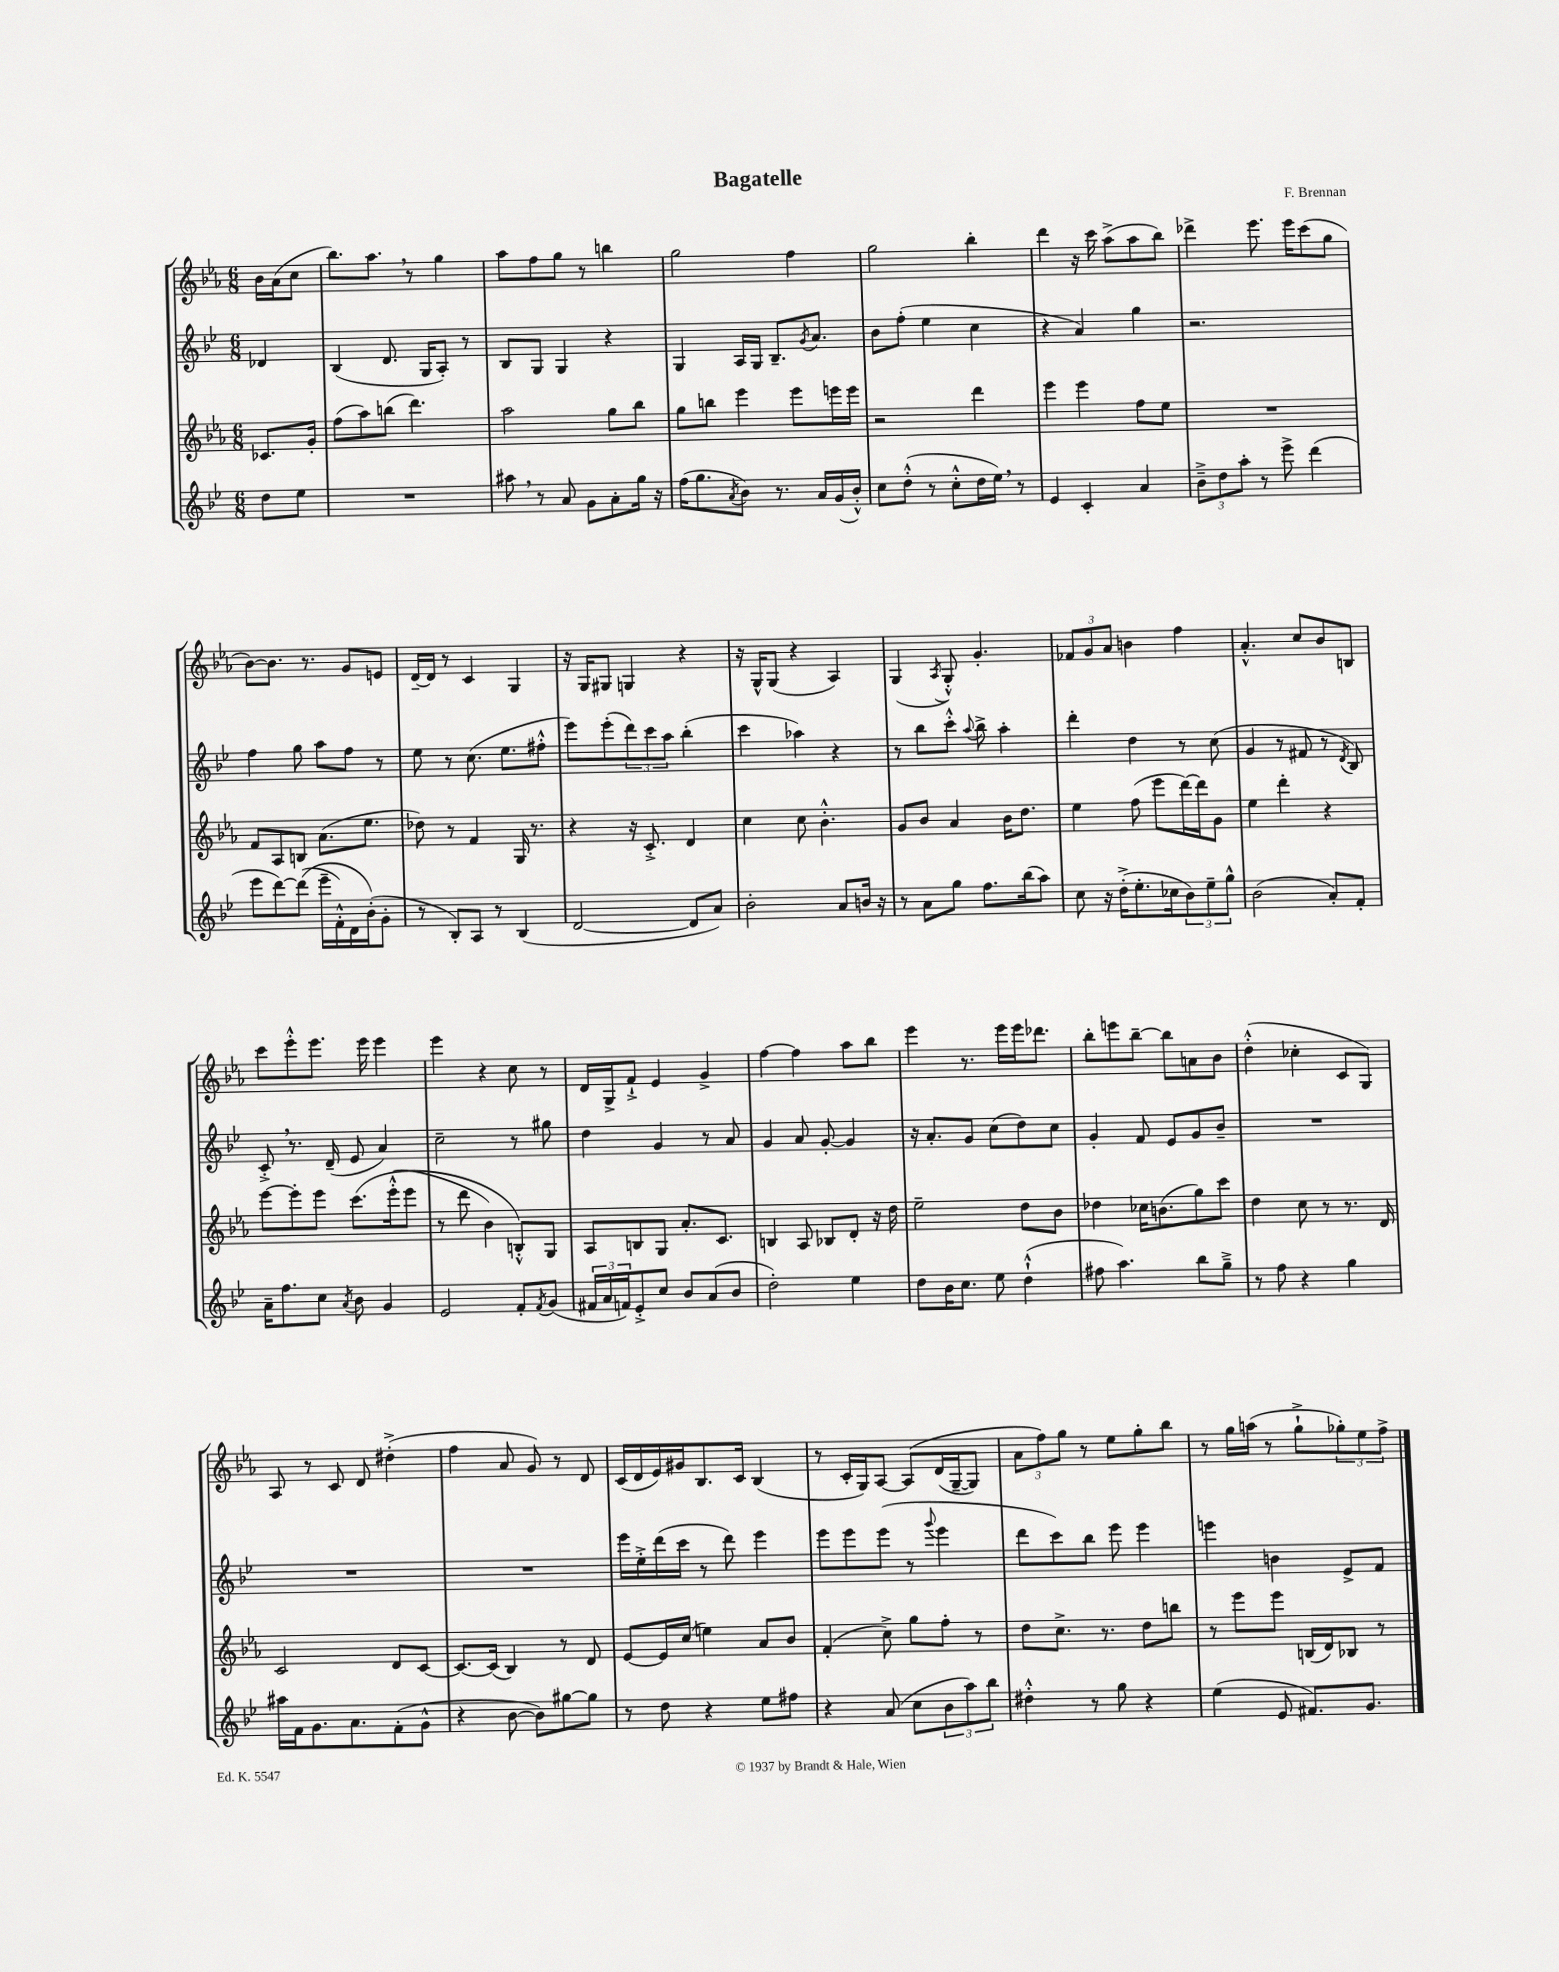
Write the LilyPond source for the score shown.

\header { title = "Bagatelle" composer = "F. Brennan" }
<<
\new StaffGroup <<
\new Staff = "s0" {
    \clef treble \key ees \major \numericTimeSignature \time 6/8 \partial 4
    bes'16 aes'16( c''8 |
    bes''8.) aes''8. \breathe r8 g''4 |
    aes''8 f''8 g''8 r8 b''4 |
    g''2 f''4 |
    g''2 bes''4-. |
    d'''4 r16 c'''16 aes''8->( aes''8 bes''8) |
    des'''4-> ees'''8. ees'''16 c'''8( g''8 |
    bes'8~) bes'8. r8. g'8 e'8 |
    d'16~-- d'16 r8 c'4 g4 |
    r16 g16 gis8 g4 r4 |
    r16 g16-^ g8( r4 aes4) |
    g4( \acciaccatura { aes8 } g8-.-^) g'4.-. |
    \tuplet 3/2 { fes'8 g'8 aes'8 } b'4 f''4 |
    aes'4.-.-^ c''8 bes'8 b8 |
    c'''8 ees'''8-.-^ ees'''8. ees'''16 ees'''4 |
    ees'''4 r4 c''8 r8 |
    d'16 g16-> f'8-!-> ees'4 g'4-> |
    f''4~ f''4 aes''8 bes''8 |
    ees'''4 r8. ees'''16 ees'''16 des'''8. |
    bes''8-. e'''8 bes''8~-- bes''8 a'8 bes'8 |
    d''4-.-^( ces''4-. c'8 g8) |
    aes8 r8 c'8 d'8 dis''4-.->( |
    f''4 aes'8 g'8) r8 d'8 |
    c'16( d'16 ees'16) gis'16 bes8. c'16 bes4( |
    r8 c'16-. g16) aes8~ aes8\( d'16( g16~-- g8) |
    \tuplet 3/2 { aes'8 f''8\) g''8 } r8 ees''8 g''8-. bes''8 |
    r8 g''16 a''16( r8 g''8-!-> \tuplet 3/2 { ges''8-.) ees''8 f''8-> } \bar "|." |
}
\new Staff = "s1" {
    \clef treble \key bes \major \numericTimeSignature \time 6/8 \partial 4
    des'4 |
    bes4( d'8. g16 a8-.) r8 |
    bes8 g8 g4 r4 |
    g4 a16 g16 bes8.-- \acciaccatura { g'8 } a'8. |
    bes'8 f''8-.( ees''4 c''4 |
    r4 a'4) g''4 |
    r2. |
    f''4 g''8 a''8 f''8 r8 |
    ees''8 r8 c''8.( ees''8. fis''8-.-^ |
    ees'''8) ees'''8-.( \tuplet 3/2 { d'''8) c'''8 a''8 } bes''4-.( |
    c'''4 aes''4) r4 |
    r8 bes''8 c'''8-.-^ \appoggiatura { a''8 } bes''8-> a''4-. |
    d'''4-. d''4 r8 c''8( |
    g'4 r8 fis'8 r8 \acciaccatura { d'8 } bes8) |
    c'8-.-> \breathe r8. d'16--( ees'8 a'4) |
    c''2-- r8 gis''8 |
    d''4 g'4 r8 a'8 |
    g'4 a'8 g'8~-. g'4 |
    r16 a'8.-. g'8 c''8( d''8) c''8 |
    g'4-. f'8 ees'8 g'8 bes'8-- |
    R2. |
    R2. |
    R2. |
    ees'''16 ees''16-.-> d'''16( c'''16 r8 d'''8) ees'''4 |
    ees'''8 ees'''8 ees'''8( r8 \appoggiatura { g'''8 } ees'''4 |
    d'''8 c'''8) bes''8 ees'''8 ees'''4 |
    e'''4 b'4 ees'8-> f'8 \bar "|." |
}
\new Staff = "s2" {
    \clef treble \key ees \major \numericTimeSignature \time 6/8 \partial 4
    ces'8. g'16-. |
    f''8( aes''8) b''8( d'''4.) |
    aes''2 g''8 bes''8 |
    g''8 b''8 ees'''4 ees'''8 e'''16 e'''16 |
    r2 d'''4 |
    ees'''4 ees'''4 f''8 ees''8 |
    R2. |
    f'8 aes8 b8 aes'8.( ees''8. |
    des''8) r8 f'4 g16 r8. |
    r4 r16 c'8.-.-> d'4 |
    c''4 c''8 bes'4.-.-^ |
    g'8 bes'8 aes'4 bes'16 d''8. |
    ees''4 f''8( ees'''8 d'''16~) d'''16 g'8 |
    ees''4 d'''4-. r4 |
    ees'''8~ ees'''8-. ees'''8 c'''8.\( ees'''16-.-^( ees'''8 |
    r8 d'''8 bes'4) b8-.-^\) g8 |
    aes8 b8 g8 aes'8.-. c'8. |
    b4 aes8 bes8 d'8-. r16 d''16 |
    ees''2-- d''8 bes'8 |
    des''4 ces''16 b'8.( g''8) c'''8 |
    d''4 c''8 r8 r8. d'16 |
    c'2 d'8 c'8~ |
    c'8.~ c'16( bes4) r8 d'8 |
    ees'8~ ees'16 c''16( e''4) aes'8 bes'8 |
    f'4-.( c''8->) g''8 f''8-. r8 |
    d''8 c''8.-> r8. d''8 b''8 |
    r8 ees'''8 ees'''8 b16( d'16) bes8 r8 \bar "|." |
}
\new Staff = "s3" {
    \clef treble \key bes \major \numericTimeSignature \time 6/8 \partial 4
    d''8 ees''8 |
    R2. |
    ais''8 \breathe r8 a'8 g'8 a'8-. g''16 r16 |
    f''16( g''8. \acciaccatura { a'8 } bes'8) r8. a'16 g'16( bes'16-.-^) |
    c''8 d''8-.-^( r8 c''8-.-^ d''16 ees''16) \breathe r8 |
    ees'4 c'4-. a'4 |
    \tuplet 3/2 { bes'8---> d''8 a''8-. } r8 ees'''8-> d'''4( |
    ees'''8 d'''8~) d'''8(\( ees'''16-- f'16-.-^) d'16 bes'16-.(\) g'8-. |
    r8 bes8-.) a8 r8 bes4( |
    d'2~ d'8 a'8) |
    bes'2-. a'8 b'16 r16 |
    r8 a'8 g''8 f''8. bes''16( a''8) |
    c''8 r16 d''16-.->( ees''8.-. ces''16 \tuplet 3/2 { bes'8) ees''8-- g''8-^ } |
    bes'2( a'8-.) f'8-. |
    a'16-- f''8. c''8 \acciaccatura { a'8 } bes'8 g'4 |
    ees'2 f'8-. \acciaccatura { f'8 } g'8( |
    \tuplet 3/2 { fis'16 a'16 f'16) } ees'8-.-> c''8 bes'8 a'8( bes'8 |
    d''2-.) ees''4 |
    d''8 bes'16 c''8. ees''8 d''4-!-^( |
    fis''8 a''4.) bes''8 g''8---> |
    r8 f''8 r4 g''4 |
    ais''16 f'16 g'8. a'8. f'8-.( g'8-^ |
    r4 bes'8~ bes'8) gis''8~ gis''8 |
    r8 d''8 r4 ees''8 fis''8 |
    r4 a'8( c''8 \tuplet 3/2 { bes'8 a''8) bes''8 } |
    dis''4-.-^ r8 g''8 r4 |
    ees''4( ees'8 fis'8.) g'8. \bar "|." |
}
>>
>>
\layout { \context { \Score \remove "Bar_number_engraver" } }
